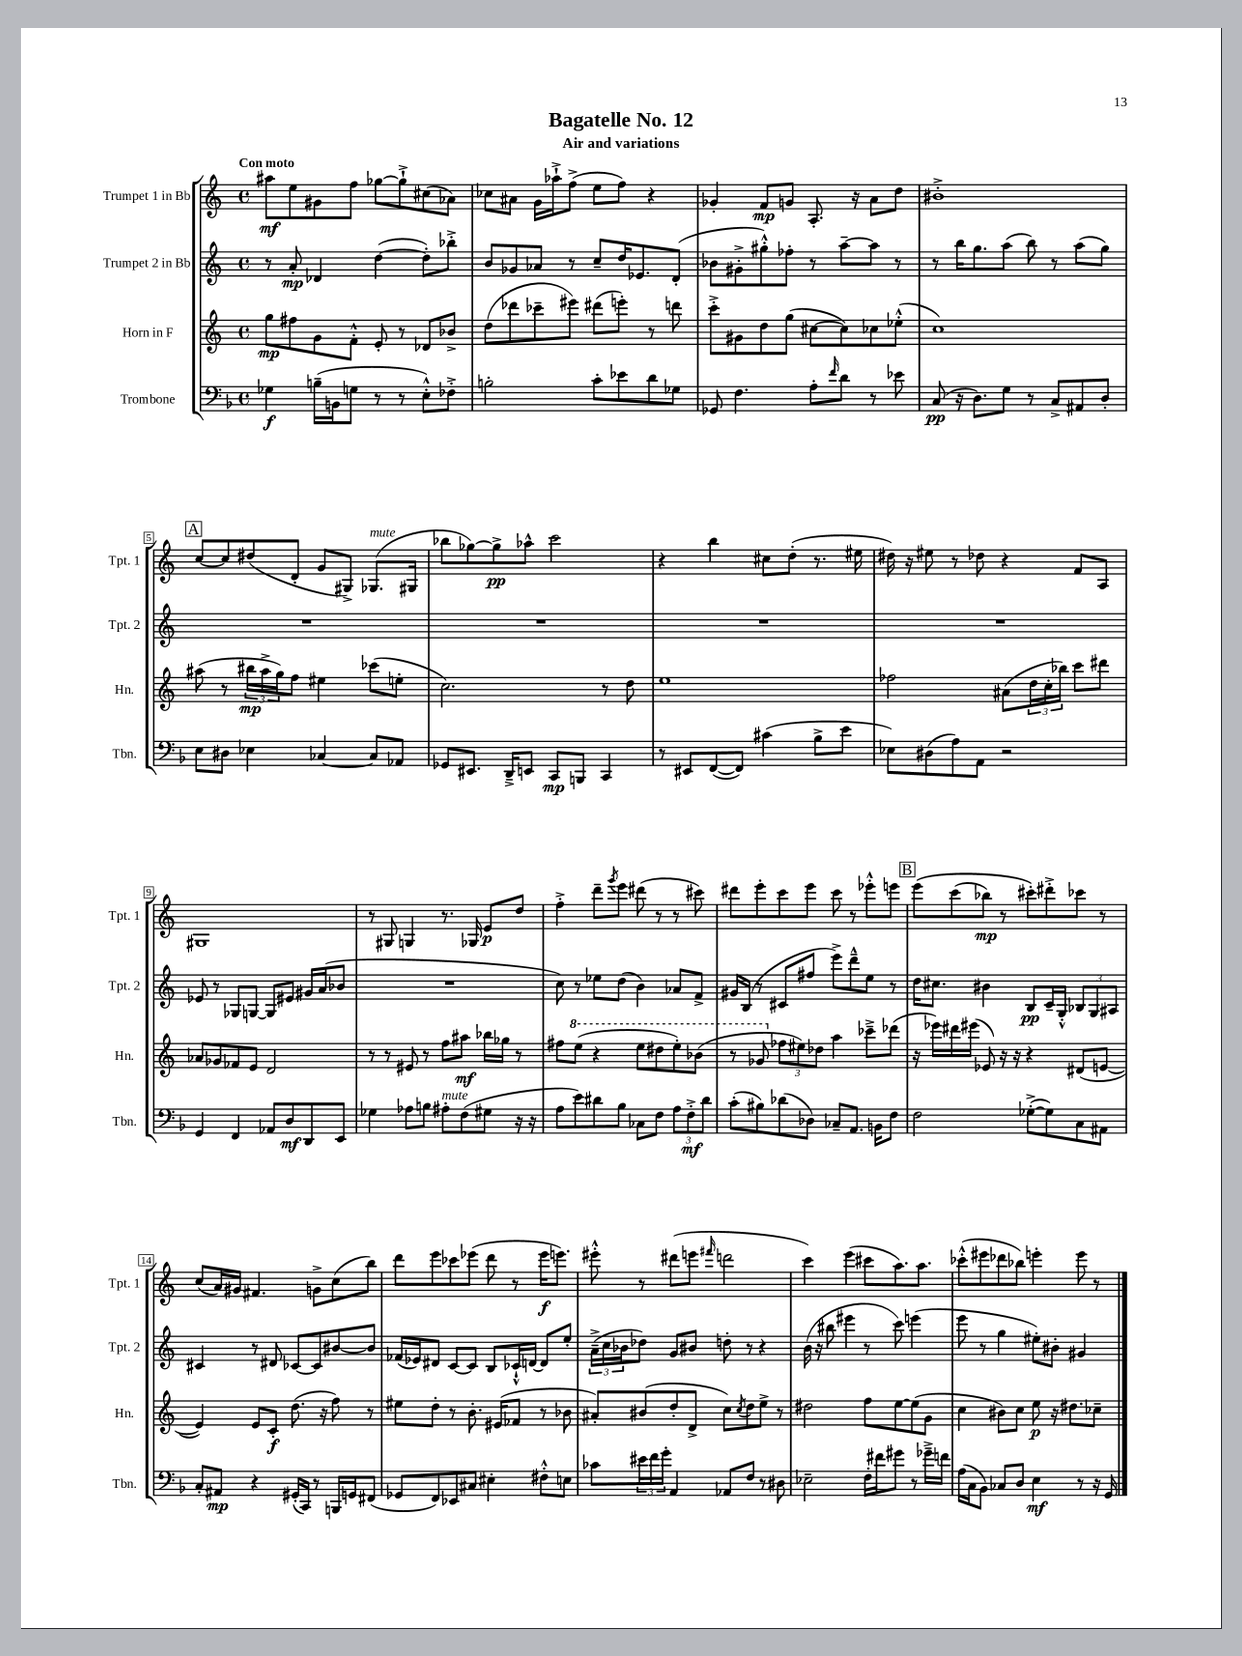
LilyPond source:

\header { title = "Bagatelle No. 12" subtitle = "Air and variations" }
<<
\new StaffGroup <<
\new Staff = "s0" \with { instrumentName = "Trumpet 1 in Bb" shortInstrumentName = "Tpt. 1" } {
    \clef treble \key c \major \defaultTimeSignature \time 4/4 \tempo "Con moto"
    ais''8\mf e''8 gis'8 f''8 ges''8~ ges''8-!-> cis''8( aes'8) |
    ces''8 ais'8 g'16 aes''16-!-> f''8->( e''8 f''8) r4 |
    ges'4-. f'8\mp g'8 a8.-. r16 a'8 d''8 |
    bis'1-.-> |
    \mark \markup { \box "A" } c''8~ c''8 dis''8( d'8-. g'8 gis8->) ges8.^\markup { \italic "mute" }( gis16 |
    bes''8 ges''8~) ges''8->\pp aes''8-^ c'''2 |
    r4 b''4 cis''8 d''8-.( r8. eis''16 |
    dis''16) r16 eis''8 r8 des''8 r4 f'8 a8 |
    gis1 |
    r8 gis8 g4 r8. ges16 e'8\p d''8 |
    f''4-.-> d'''8-- \acciaccatura { g'''8 } e'''8 dis'''8( r8 r8 cis'''8) |
    dis'''8 e'''8-. c'''8 e'''8 c'''8 r8 ees'''8-.-^ e'''8 |
    \mark \markup { \box "B" } e'''8\( c'''8( bes''8\mp) r8 cis'''8-.\) dis'''8-.-> ces'''8 r8 |
    c''8( a'16) gis'16 fis'4. g'8-> c''8( b''8) |
    d'''8 e'''8 ces'''8 ees'''8( d'''8 r8 ees'''16\f e'''8.) |
    eis'''8-.-^ r8 dis'''8( e'''8 \grace { fis'''16 } d'''2 |
    c'''4) e'''4( cis'''8 a''8.) a''8. |
    ces'''8-.-^( eis'''8 des'''8 bes''8) e'''4-. e'''8 r8 \bar "|." |
}
\new Staff = "s1" \with { instrumentName = "Trumpet 2 in Bb" shortInstrumentName = "Tpt. 2" } {
    \clef treble \key c \major \defaultTimeSignature \time 4/4
    r8 a'8-.\mp des'4 d''4~( d''8-.) bes''8-.-> |
    b'8 ges'8 aes'8 r8 c''8-- d''16 ees'8. d'8-.( |
    bes'8 gis'8-.-> gis''8-.-^) fes''8-. r8 a''8~-- a''8 r8 |
    r8 b''16 g''8. a''8( b''8) r8 a''8( g''8) |
    \mark \markup { \box "A" } R1 |
    R1 |
    R1 |
    R1 |
    ees'8 r8 ges8 g8~ g8 eis'8 gis'16 a'16( bes'8 |
    R1 |
    c''8) r8 ees''8 d''8( b'4) aes'8 f'8-> |
    gis'16 b16( r8 cis'8 fis''8 e'''8->) d'''8---^ e''8 r8 |
    \mark \markup { \box "B" } d''16 cis''8. bis'4 b8\pp c'16-- g16-.-^ \tuplet 3/2 { bes8 g8 ais8 } |
    cis'4 r8 dis'8 ces'8~ ces'8 bis'8~ bis'8 |
    fes'16( ees'16) dis'8 c'8~ c'8 b8 ces'16-!-^ d'16~ d'8 e''8-. |
    \tuplet 3/2 { a'16--->( c''16 bes'16 } des''8) g'8 bis'8 d''8-. r8 r4 |
    b'16( r16 bis''8 eis'''4 r8 c'''8) e'''4( |
    e'''8 r8 g''4 eis''8-.) bis'8-. gis'4 \bar "|." |
}
\new Staff = "s2" \with { instrumentName = "Horn in F" shortInstrumentName = "Hn." } {
    \clef treble \key c \major \defaultTimeSignature \time 4/4
    g''8\mp fis''8 g'8 f'8-.-^ e'8-. r8 des'8 bes'8-> |
    d''8( des'''8 ces'''8-- eis'''8) dis'''8( e'''8-.) r8 d'''8 |
    c'''8-.-> gis'8 d''8 g''8( cis''8~ cis''8) ces''8 ees''8-.-^( |
    c''1) |
    \mark \markup { \box "A" } ais''8( r8 \tuplet 3/2 { bis''16\mp ais''16-> g''16) } f''8 eis''4 ces'''8( e''8-. |
    c''2.) r8 d''8 |
    e''1 |
    fes''2 ais'8( \tuplet 3/2 { d''16 c''16-. bes''16) } c'''8 dis'''8 |
    aes'8 ges'8 fes'8 e'8 d'2 |
    r8 r8 eis'8 r8 f''8 ais''8\mf bes''16 ges''16 r8 |
    fis''8 \ottava #1 e'''8( r4 e'''8 dis'''8 e'''8-.) bes''8( |
    r8 ges''8 \ottava #0 \tuplet 3/2 { fes''8 eis''8) des''8 } a''4 ces'''8---> des'''8( |
    \mark \markup { \box "B" } r16 ees'''16) dis'''16 eis'''16( ees'8) r16 r16 r4 dis'8( e'8~ |
    e'4) e'8 c'8-.\f d''8.( r16 f''8) r8 |
    eis''8 d''8-. r8 b'8.-. eis'16( fes'8 r8 bes'8 |
    ais'8-.) bis'8( d''8-. d'8-> c''8) \acciaccatura { c''8 } d''8 e''8-> r8 |
    dis''2 f''8 e''8~ e''8( g'8 |
    c''4 bis'8) c''8 e''8\p r16 dis''8. ces''8-- \bar "|." |
}
\new Staff = "s3" \with { instrumentName = "Trombone" shortInstrumentName = "Tbn." } {
    \clef bass \key f \major \defaultTimeSignature \time 4/4
    ges4\f b16--( b,16 g8 r8 r8 e8-.-^) fes8-.-> |
    b2-. c'8-. ees'8 d'8 ges8 |
    ges,8 f4. a8-. \grace { f'16 } d'8 r8 ees'8 |
    c8\pp( r16 d8.) g8 r8 c8-> ais,8 d8-. |
    \mark \markup { \box "A" } e8 dis8 ees4 ces4~ ces8 aes,8 |
    ges,8 eis,8. d,16---> e,8 c,8\mp b,,8 c,4 |
    r8 eis,8 f,8~( f,8) cis'4( bes8-> e'8 |
    ees8) dis8( a8) a,8 r2 |
    g,4 f,4 aes,8 d8\mf d,8 e,8 |
    ges4 aes8 b8 ais8-.^\markup { \italic "mute" } f8( gis8 r16 r16 |
    a8 e'8) dis'8 bes8 ces8 f8 \tuplet 3/2 { a8 f8-.->\mf dis'8 } |
    c'8-.( bis8) des'8( des8) ces8-- a,8. b,16 f8 |
    \mark \markup { \box "B" } f2 ges8~-.->( ges8) c8 ais,8 |
    c8-. ais,8\mp r4 gis,16-.( c,16) r8 b,,16 g,16 fis,8( |
    ges,8 f,8) ees,8 cis8 eis4-. fis8-.-^ e8 |
    ces'8 \tuplet 3/2 { eis'16 f'16 g'16-. } a,4 aes,8 f8 r8 dis8 |
    ees2-- f16-. fis'16 gis'8 r8 ges'16---> f'16 |
    a16( c16 bes,8) ces8 d8 e4\mf r8 r16 g,16 \bar "|." |
}
>>
>>
